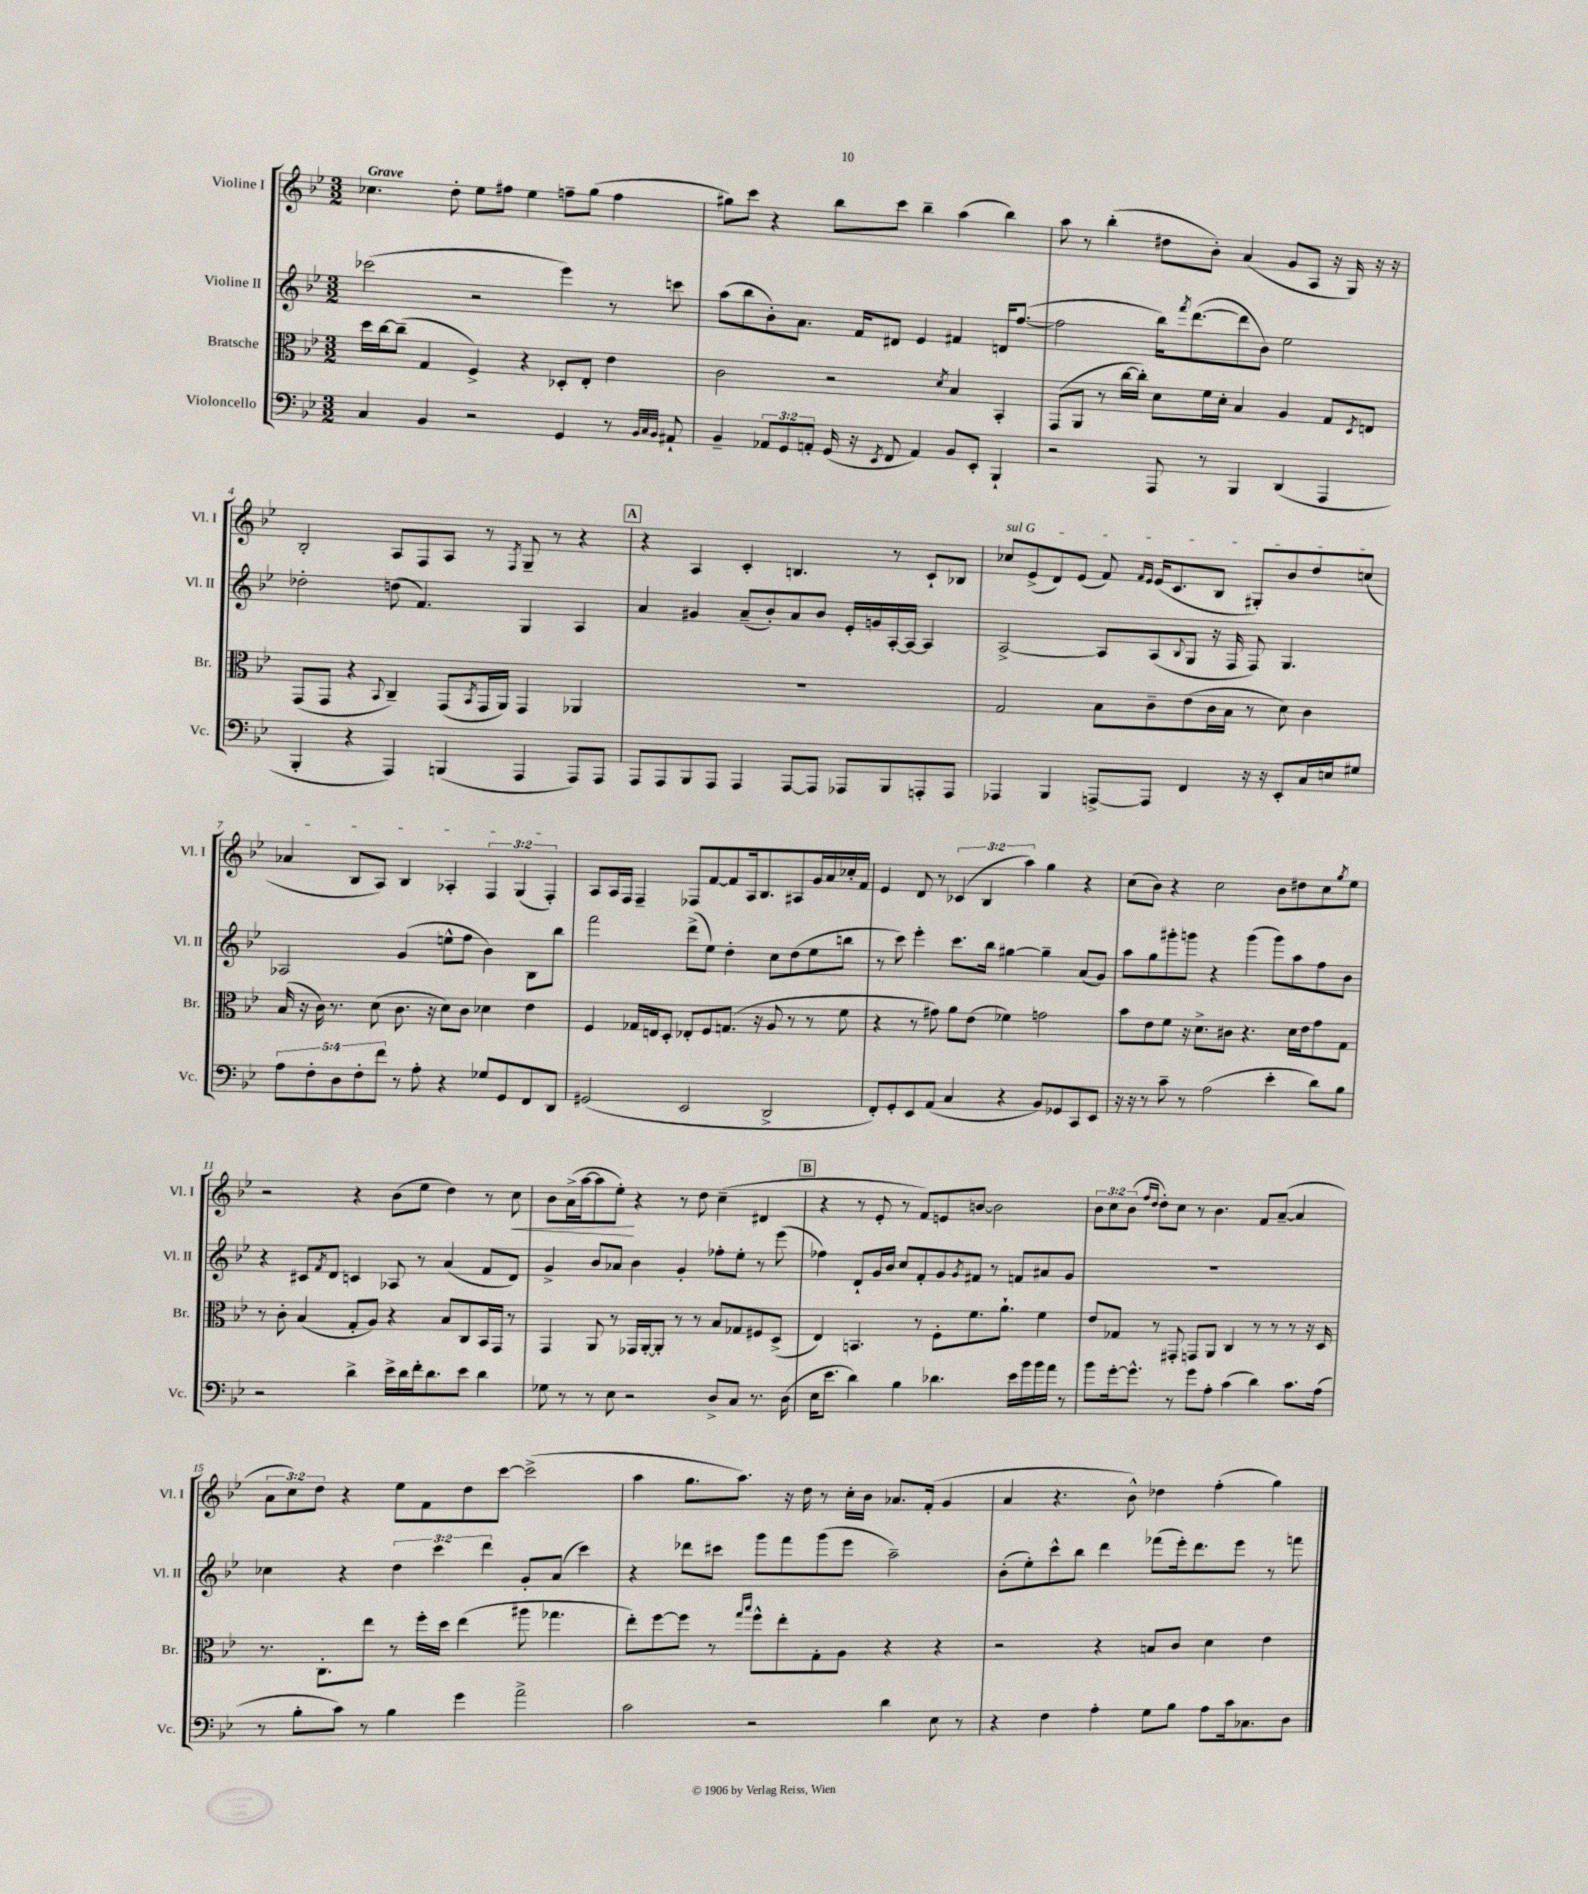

**kern	**kern	**kern	**kern
*staff4	*staff3	*staff2	*staff1
*clefF4	*clefC3	*clefG2	*clefG2
*k[b-e-]	*k[b-e-]	*k[b-e-]	*k[b-e-]
*M3/2	*M3/2	*M3/2	*M3/2
4C	16dd	(2ccc-	4.cc-
.	[16cc	.	.
.	(8cc~]	.	.
4BB-	4G	.	.
.	.	.	8dd'
2r	4F^)	2r	8ee-
.	.	.	8ff#
.	4r	.	4ee-
4GG	8D-'	4eee-)	8ff~
.	8E-'	.	(8gg
8r	4e-	8r	4ff
32qqBB-	.	.	.
32qqC	.	.	.
32qqBB-	.	.	.
8AA#`	.	8ccc	.
=	=	=	=
4BB-~	2c	(8aa	8gg#)
.	.	8bb-	8ccc
12AA-	.	8b-')	4r
12GG	.	.	.
.	.	8.a	.
12AA'	.	.	.
(16GG	2r	.	8bb-
16r	.	16f	.
8qEE-	.	.	.
8FF	.	8d#	8ccc
4AA)	.	4e-	4bb-~
.	8qd	.	.
8BB-	4B-	4f#	(4aa
8EE-'	.	.	.
4BBB-`	4BB-'	16d	4bb-)
.	.	([8.ff	.
=	=	=	=
2r	(8GG	2ff]	8aa
.	8AA	.	8r
.	8r	.	(4bb-'
.	[16cc	.	.
.	16cc'])	.	.
8AAA	8d	16bb-)	8dd#
.	.	8qfff	.
.	.	([8.ddd	.
8r	16f	.	8b-')
.	16d'	.	.
4BBB-	4B-	8ddd]	(4a
.	.	8b-)	.
(4DD	4A	2ee-	8g
.	.	.	8A
4AAA	8G	.	16r
.	.	.	16G)
.	8qD	.	.
.	8E	.	16r
.	.	.	16r
=	=	=	=
4BBB-'	(8GG	2dd-'	2B-'
.	8GG	.	.
4r	4r	.	.
.	8qqBB-	.	.
4AAA)	4C~)	(8dd	8A
.	.	4.f)	8F
(4BBB	(8GG	.	8A
.	8qBB-	.	.
.	16GG	.	8r
.	16AA)	.	.
.	.	.	8qF
4AAA	4GG	4G	8G~
.	.	.	8r
8AAA)	4AA-	4A	4r
8AAA	.	.	.
=	=	=	=
8AAA	1.r	4a	4r
8AAA	.	.	.
8BBB-	.	4g#	4A
8AAA	.	.	.
4AAA	.	(8a~	4c'
.	.	8b-')	.
[8AAA	.	8a	4.B
8AAA]	.	8b-	.
8AAA-	.	16e-'	.
.	.	16g	.
8BBB-	.	[16A'	8r
.	.	16A_	.
8AAA'	.	4A]	8c`
8AAA	.	.	8B-
=	=	=	=
4AAA-	2G	[2A^	8cc-
.	.	.	(8e-^
4BBB-	.	.	8d)
.	.	.	(8e-
[8AAA^	8B-	8A]	8f)
.	.	.	16qqf
.	.	.	16qqe-
8AAA]	8c~	(8A	(16e-
.	.	.	8.c
.	.	8qqB-	.
4FF	(8e-	8G	.
.	16c	16r	8B-
.	16B-	16F	.
16r	8r	8F)	8G#')
16r	.	.	.
8EE-'	8d)	4.G	8b-
16C	4c	.	8dd
16E	.	.	.
8G#	.	.	(8cc
=	=	=	=
10A	(16B-	2A-	4a-
.	16r	.	.
10F'	.	.	.
.	16c)	.	.
.	8.r	.	.
10D	.	.	.
.	.	.	8B-
10F'	.	.	.
.	(8d	.	8A)
10f	.	.	.
8r	8.c	(4g	4B-
8A'	.	.	.
.	16r	.	.
4r	8d)	8ee^^	4A-'
.	8c	8ff	.
8G-	4d-	4b-)	6F
8GG	.	.	.
.	.	.	(6G
8FF	4e-	8B-	.
.	.	.	6F')
8DD	.	8bb-	.
=	=	=	=
(2GG#	4F	2fff	8A
.	.	.	16A
.	.	.	16F
.	16G-	.	4F~
.	16E	.	.
.	8D'	.	.
2EE-	8E-'	(8ddd^	8F-
.	8F	8ee-)	[8f
.	(8.G	4dd'	8f]
.	.	.	16A
.	16r	.	8.B-
2DD^	8A	8cc	.
.	8r	(8dd	8A#
.	8r	8ee-	16g
.	.	.	16a
.	8f	8bb	16cc-'
.	.	.	16f
=	=	=	=
8FF')	4r	8r	4e-
8GG'	.	8ccc)	.
8EE-	8r	4eee-'	8d
(8AA	8g#)	.	8r
4C	8a	8.ccc	(6c-
.	(8e-	.	.
.	.	.	6B-
.	.	16bb-	.
4r	4f-)	[4gg#	.
.	.	.	6aa)
8BB-)	2g	4gg#~]	4gg
8GG-	.	.	.
8CC	.	(8a	4r
8EE-	.	8g)	.
=	=	=	=
16r	8b-	8aa	(8cc
16r	.	.	.
8r	8e-	8gg	8b-)
8c~	8f	8ggg#'	4r
8r	16r	8ggg	.
.	8.d^	.	.
(2A	.	4r	2cc
.	8c#	.	.
.	4.r	(4ggg	.
4e-'	.	8ggg)	8b-
.	16d	8aa	8dd#
.	16e-	.	.
8d)	8g	8ff	8cc
.	.	.	8qgg
8B-	8G	8b-	8ee-
=	=	=	=
2r	8r	4r	2r
.	8c'	.	.
.	(4B-	8c#	.
.	.	8qf	.
.	.	8d	.
4d^	8G'	4c	4r
.	8A)	.	.
16e-^	4r	8A-	(8b-
16d	.	.	.
16f'	.	8r	8ee-
8.d	.	.	.
.	8B-	(4a	4dd)
8e-	8C	.	.
4d	16BB-	8f	8r
.	16GG	.	.
.	8r	8d)	8cc
=	=	=	=
8G-	4GG	4g^	8b-
8r	.	.	(16a^
.	.	.	[16aa
8r	8AA	8b-	8aa]
8E-	8r	8a-	8ee-')
2r	16GG-	4b-	4r
.	[16AA'	.	.
.	8AA']	.	.
.	8r	4g'	8r
.	8r	.	8dd
8D^	8B-	8ff-'	(4cc~
8C	8G-	8ee-'	.
8.r	8F#	8r	4d#
.	(8D^	(8eee-	.
(16D	.	.	.
=	=	=	=
16E-	4E-)	4ff-)	4r
8.e-	.	.	.
4d)	4.BB	8d`	8r
.	.	16g	8e-'
.	.	16b-	.
4B-	.	8cc	8r
.	8r	8f'	8f)
4.d-	8F'	8g	8e
.	.	8qg	.
.	8.f	8f#	[8b
.	.	8r	2b]
.	8.a`	.	.
16e-	.	8f	.
16b-	.	.	.
16b-	4f	8a#	.
16a	.	.	.
8r	.	8g	.
=	=	=	=
8b-	8e-	1.r	12b-
.	.	.	12cc
[16g'	8G-	.	.
.	.	.	(12b-
8.g^^]	.	.	.
.	.	.	16qqff
.	.	.	16qqdd
.	8r	.	8dd')
8r	8GG#'	.	8cc
8g	8GG	.	8r
8A'	8AA	.	4.b-
(4c	4C	.	.
4d)	8r	.	8f
.	8r	.	([8a~
8.c	8r	.	4a]
.	16r	.	.
(16A	16D	.	.
=	=	=	=
8r	8.r	4cc-	12a
.	.	.	12cc)
8B-'	.	.	.
.	.	.	12dd
.	8.C'	.	.
8c)	.	4r	4r
8r	8ee-	.	.
4B-	8r	6dd	8ee-
.	16ff'	.	8f
.	.	6ccc	.
.	16dd	.	.
4g	(4ee-	.	8dd
.	.	6ddd	.
.	.	.	[8ccc
2a^	8aa#	8g'	(2ccc^]
.	4.gg-	(8a	.
.	.	4ccc)	.
=	=	=	=
2c	8ee-')	4r	4aa
.	[8ff	.	.
.	8ff]	8ddd-	8.gg
.	8r	8ccc#	.
.	.	.	8.aa)
.	16qqgg	.	.
.	16qqbb-	.	.
2r	8ff^^	8ggg	.
.	8ee-'	8fff	16r
.	.	.	16dd
.	8G'	(8ggg	8r
.	8A	8eee-	16cc'
.	.	.	16b-
4d	4r	2aa~)	8.a-
.	.	.	(16f'
8E-	4r	.	4g
8r	.	.	.
=	=	=	=
4r	2r	(8b-'	4a
.	.	8ee-')	.
4F	.	8ccc^^	4.r
.	.	8bb-	.
4A'	4r	4ddd	.
.	.	.	8b-^^)
8G	8B	(8fff-	4dd-
8B-	8c	16eee-')	.
.	.	8.ddd	.
8A	4d	.	(4ff'
16c	.	8eee-	.
8.C-	.	.	.
.	4e-	8r	4gg)
8D	.	8fff	.
==	==	==	==
*-	*-	*-	*-
